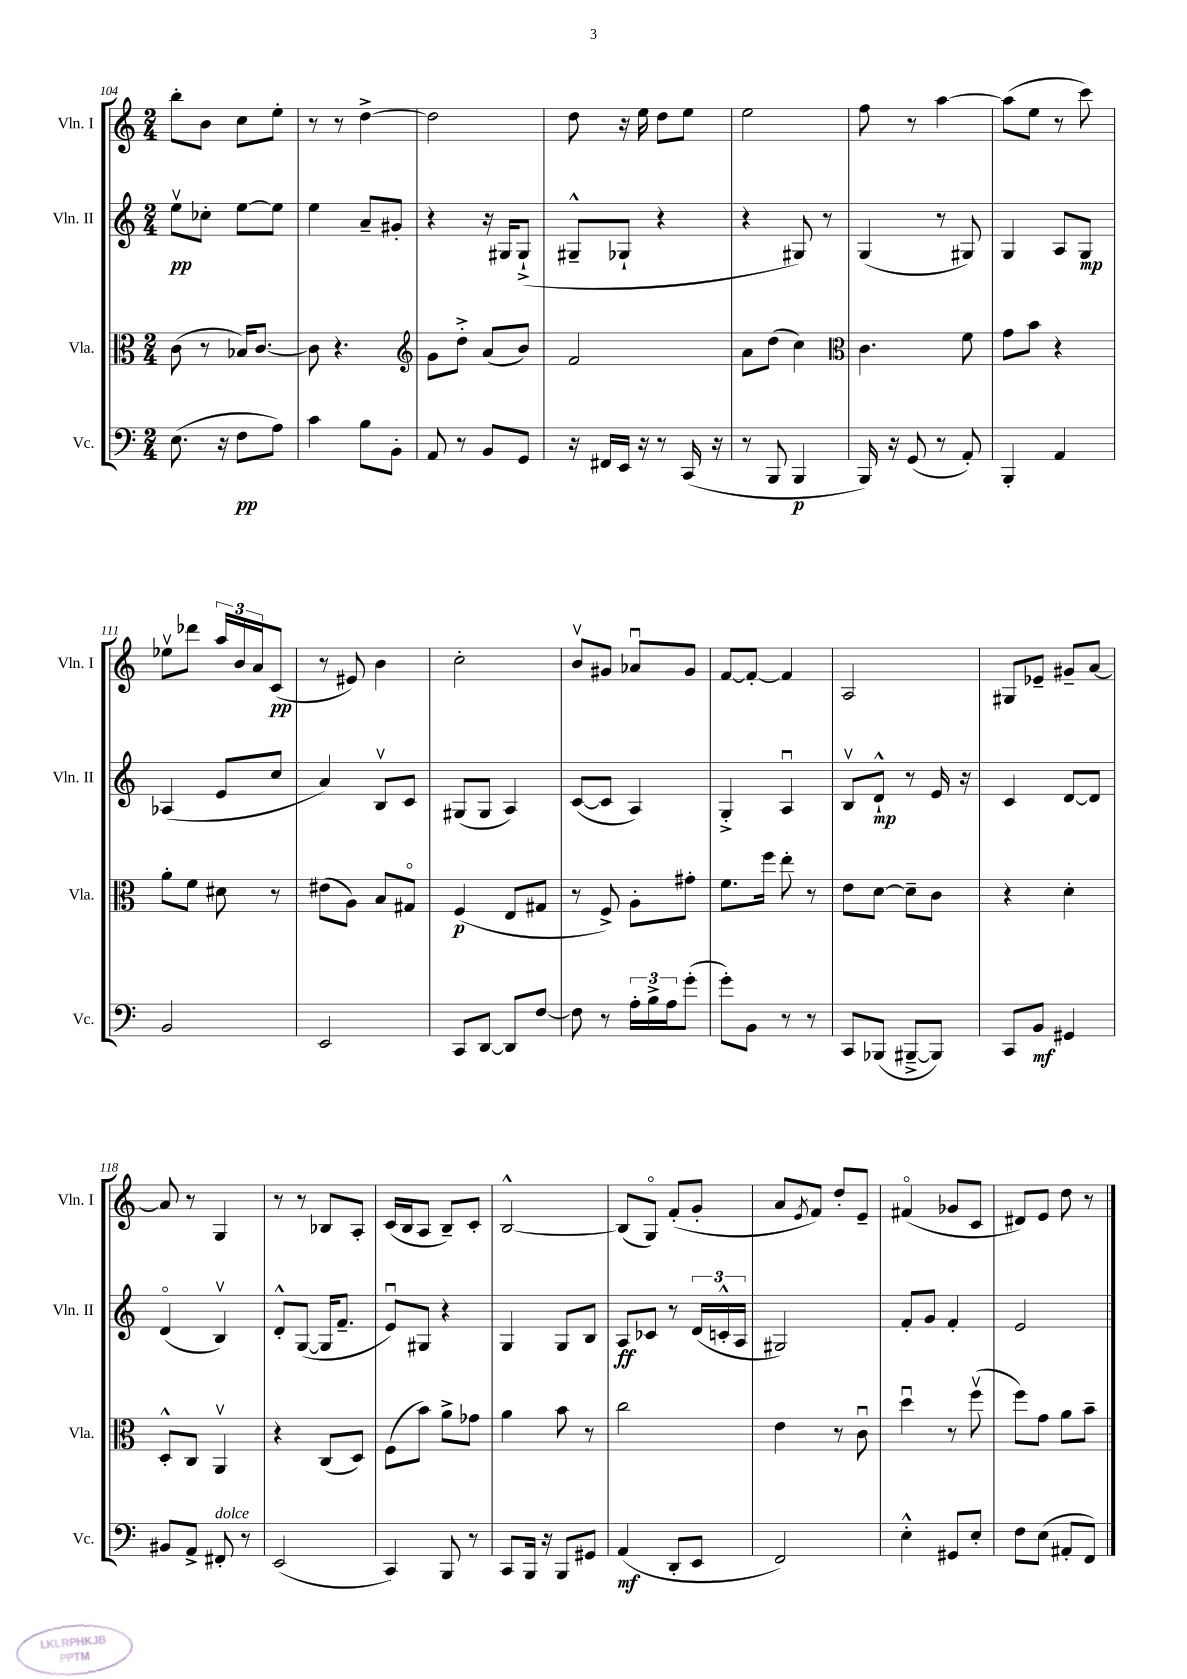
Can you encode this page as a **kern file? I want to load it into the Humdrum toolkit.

**kern	**kern	**kern	**kern
*staff4	*staff3	*staff2	*staff1
*clefF4	*clefC3	*clefG2	*clefG2
*k[]	*k[]	*k[]	*k[]
*M2/4	*M2/4	*M2/4	*M2/4
(8.E\	(8c\	8eev\L	8bb'\L
.	8r	8cc-'\J	8b\J
16r	.	.	.
8F\L	16B-/LK)	[8ee\L	8cc\L
.	[8.c/J	.	.
8A\J)	.	8ee\]J	8ee'\J
=	=	=	=
4c\	8c\]	4ee\	8r
.	4.r	.	8r
8B\L	.	8a~/L	[4dd^\
8BB'\J	.	8g#'/J	.
=	=	=	=
*	*clefG2	*	*
8AA/	8g\L	4r	2dd\]
8r	8dd'^\J	.	.
8BB/L	(8a/L	16r	.
.	.	16G#/LK	.
8GG/J	8b/J)	(8G#`^/J	.
=	=	=	=
16r	2f/	8G#~^^/L	8dd\
16FF#/LL	.	.	.
16EE/JJ	.	8G-`/J	16r
16r	.	.	16ee\
8r	.	4r	8dd\L
(16CC/	.	.	8ee\J
16r	.	.	.
=	=	=	=
8r	8a\L	4r	2ee\
8BBB/	(8dd\J	.	.
4BBB/	4cc\)	8G#/)	.
.	.	8r	.
=	=	=	=
*	*clefC3	*	*
16BBB/)	4.c\	(4G/	8ff\
16r	.	.	.
(8GG/	.	.	8r
8r	.	8r	[4aa\
8AA'/)	8f\	8G#/)	.
=	=	=	=
4BBB'/	8g\L	4G/	(8aa\]L
.	8b\J	.	8ee\J
4AA/	4r	8A/L	8r
.	.	8G/J	8ccc\)
=	=	=	=
2BB/	8a'\L	(4A-/	8ee-v\L
.	8f\J	.	8ddd-\J
.	8d#\	8e/L	24aa/LL
.	.	.	24b/
.	.	.	24a/J
.	8r	8cc/J	(8c/J
=	=	=	=
2EE/	(8e#\L	4a/)	8r
.	8A\J)	.	8e#/)
.	8B/L	8Bv/L	4b\
.	8G#o/J	8c/J	.
=	=	=	=
8CC/L	(4F/	(8G#/L	2cc'\
[8DD/J	.	8G#/J	.
8DD/]L	8E/L	4A/)	.
[8F/J	8G#/J	.	.
=	=	=	=
8F\]	8r	([8c/L	8bv/L
8r	8F^/)	8c/]J	8g#/J
24A'\LL	8A'\L	4A/)	8a-u/L
24B^\	.	.	.
24A\J	.	.	.
(8g'\J	8g#'\J	.	8g#/J
=	=	=	=
8g'\L)	8.f\L	4G'^/	[8f/L
8BB\J	.	.	8f'/_J
.	16ff\Jk	.	.
8r	8ee'\	4Au/	4f/]
8r	8r	.	.
=	=	=	=
8CC/L	8e\L	8Bv/L	2A/
(8BBB-/J	[8d\J	8d`^^/J	.
[8BBB#~^/L	8d~\]L	8r	.
8BBB#/]J)	8c\J	16e/	.
.	.	16r	.
=	=	=	=
8CC/L	4r	4c/	8G#/L
8BB/J	.	.	8e-~/J
4GG#/	4d'\	[8d/L	8g#~/L
.	.	8d/]J	[8a/J
=	=	=	=
8BB#/L	8D'^^/L	(4do/	8a/]
8AA^/J	8C/J	.	8r
8FF#'/	4AAv/	4Bv/)	4G/
8r	.	.	.
=	=	=	=
(2EE/	4r	8d'^^/L	8r
.	.	([8G/J	8r
.	(8C/L	16G/]LK	8B-/L
.	.	8.f~/J	.
.	8D/J)	.	8A'/J
=	=	=	=
4CC/)	(8F\L	8eu/L)	(16c/LL
.	.	.	16B/J
.	8b\J)	8G#/J	8A/J
8BBB/	8a^\L	4r	8B~/L)
8r	8g-\J	.	8c'/J
=	=	=	=
8CC/L	4a\	4G/	[2B^^/
16BBB/Jk	.	.	.
16r	.	.	.
8BBB/L	8b\	8G/L	.
8GG#/J	8r	8B/J	.
=	=	=	=
(4AA/	2cc\	8A/L	(8B/]L
.	.	8c-/J	8Go/J)
8DD'/L	.	8r	(8f'/L
8EE/J	.	(24d/LL	8g'/J
.	.	24c'^^/	.
.	.	24A/JJ	.
=	=	=	=
2FF/)	4e\	2G#/)	8a/L
.	.	.	8qe/
.	.	.	8f/J)
.	8r	.	8dd'/L
.	8cu\	.	8e~/J
=	=	=	=
4E'^^\	4ddu\	8f'/L	(4f#o/
.	.	8g/J	.
8GG#/L	8r	4f'/	8g-/L
8E'/J	(8ffv\	.	8c/J
=	=	=	=
8F\L	8ff\L)	2e/	8d#/L)
(8E\J	8g\J	.	8e/J
8AA#'/L	8a\L	.	8dd\
8FF/J)	8b~\J	.	8r
==	==	==	==
*-	*-	*-	*-
